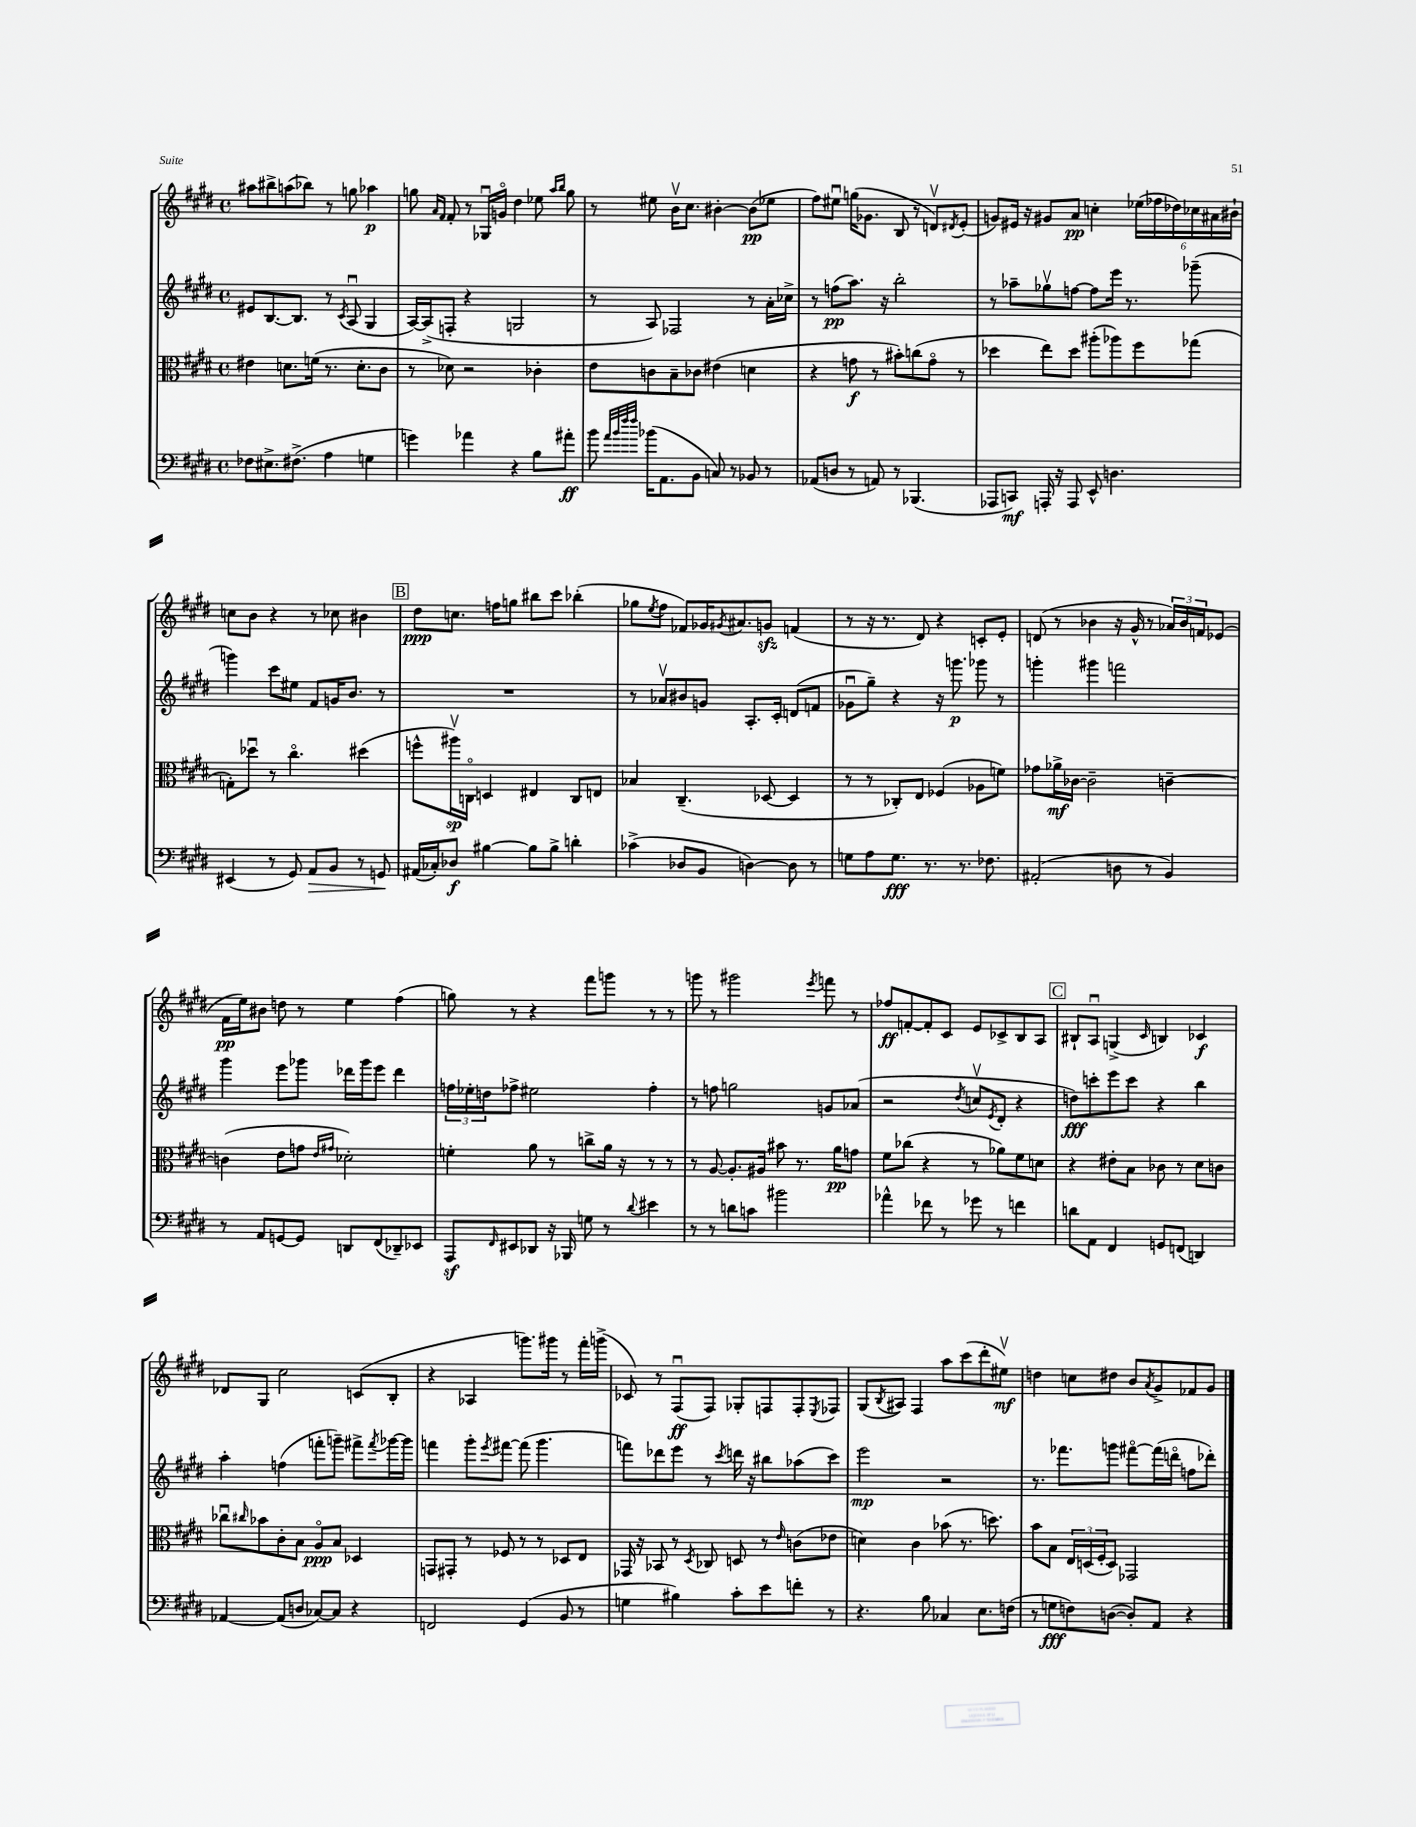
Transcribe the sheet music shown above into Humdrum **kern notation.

**kern	**kern	**kern	**kern
*staff4	*staff3	*staff2	*staff1
*clefF4	*clefC3	*clefG2	*clefG2
*k[f#c#g#d#]	*k[f#c#g#d#]	*k[f#c#g#d#]	*k[f#c#g#d#]
*M4/4	*M4/4	*M4/4	*M4/4
*met(c)	*met(c)	*met(c)	*met(c)
8F-	4e#	8e#	8aa#
8.E#^	.	[8.B	8bb#^
.	8.d	.	(8aa
(8.F#^	.	8.B]	.
.	.	.	8bb-)
.	(16f	.	.
4A	8.r	8r	8r
.	.	8qc#	.
.	.	(8Au	8gg
.	8.d'	.	.
4G	.	4G#	4aa-
.	8c#	.	.
=	=	=	=
4g)	8r	[16A)	8gg
.	.	(16A^]	.
.	.	.	16qqa
.	.	.	16qqf#
.	8d-)	8F'	8f#'
4a-	2r	4r	8r
.	.	.	16G-u
.	.	.	16go
4r	.	2G	4dd#
8B	4c-'	.	8ee-
.	.	.	16qqaa
.	.	.	16qqbb
8a#'	.	.	8gg
=	=	=	=
8b	8e	8r	8r
32qqa	.	.	.
32qqb	.	.	.
32qqff#	.	.	.
32qqff#	.	.	.
(16b-	8c	8A)	8ee#
8.AA	.	.	.
.	8B~	2F-	16bv
.	.	.	8.cc#
8BB	8c-	.	.
8C)	(4e#	.	[4b#'
8r	.	.	.
8BB-	4d	8r	(8b#]
8r	.	16a'	8ee-
.	.	16cc-^	.
=	=	=	=
(8AA-	4r	8r	8ff#)
8D	.	(8ff	8ee#u
8r	8g	8.aa)	(16gg
.	.	.	8.g-
8AA)	8r	.	.
.	.	16r	.
8r	8b#')	2bb'	8B
(4.BBB-	(8cc	.	8r
.	8go	.	8dv)
.	.	.	8qd#
.	8r	.	(8e'
=	=	=	=
8AAA-	4dd-	8r	8g)
8CC)	.	8aa-~	16e#
.	.	.	16r
16AAA'	8ee)	8gg-v	8g#
16r	.	.	.
8AAA	8dd-	[8ff	8a
8EE^^	(8aa#'	8ff]	4cc'
4.D	8aa-)	16eee	.
.	.	8.r	.
.	8ff#	.	(24ee-
.	.	.	24ff-
.	.	.	24dd-)
.	(8gg-	(8ggg-~	24cc-
.	.	.	24a#
.	.	.	24b#`
=	=	=	=
(4EE#	8G')	4ggg)	8cc
.	8dd-u	.	8b
8r	8r	8ccc#	4r
8GG#)	4.cc#o	8ee#	.
8AA	.	8f#	8r
8BB	.	16g	8cc-
.	.	8.b	.
8r	(4dd#	.	4b#
8GG	.	8r	.
=	=	=	=
(16AA#	8ff^^	1r	8dd#
16C-')	.	.	.
8D-	16aa#v)	.	8.cc
.	16Co	.	.
[4B#	4D	.	.
.	.	.	16ff
.	.	.	8gg
8B#]	4E#	.	8bb#
8B#^	.	.	8ccc#
4d'	8C	.	(4bb-'
.	8E	.	.
=	=	=	=
(4c-^	4B-	8r	8gg-
.	.	.	8qee
.	.	8a-v	8ff#
8D-	(4.C#~	8b#	8f-)
8BB	.	8g	16g-
.	.	.	8qg#
.	.	.	8.a#
[4D)	.	8.A'	.
.	[8D-	.	8g
.	.	16c#'	.
8D]	4D-]	(8d	(4f
8r	.	8f	.
=	=	=	=
8G	8r	8g-u	8r
8A	8r	8gg#~)	16r
.	.	.	8.r
8.G	8C-')	4r	.
.	8E	.	8d#)
8.r	.	.	.
.	(4F-	16r	4r
.	.	8.ggg	.
8.r	.	.	.
.	8A-	8ggg-	8c'
8.F-	.	.	.
.	8f)	8r	8e'
=	=	=	=
(2AA#'	8g-	4ggg'	(8d
.	16a-^	.	8r
.	[16c-	.	.
.	2c-~]	4ggg#	4b-
8D	.	2fff	16r
.	.	.	16g#^^
8r	.	.	8r
4BB)	[4c~	.	24a-)
.	.	.	24b-
.	.	.	24f
.	.	.	(8e-
=	=	=	=
8r	(4c]	4ggg#	16f#
.	.	.	16ee)
8AA	.	.	8b#
[8GG	8e	8eee	8dd
8GG]	8g	8ggg-	8r
.	16qqe	.	.
.	16qqg#	.	.
8DD	2d-')	16ddd-	4ee
.	.	16ggg-	.
(8FF#	.	8eee	.
8DD-~)	.	4ddd-	(4ff#
8EE-	.	.	.
=	=	=	=
8AAA	4f'	24ff	8gg)
.	.	24ee-'	.
.	.	24dd	.
16qqFF#	.	.	.
8EE#	.	8ff-^	8r
8DD-	8a	2ee#	4r
16r	8r	.	.
16BBB-	.	.	.
8G	8cc^	.	8fff#
8r	16a	.	8ggg
.	16r	.	.
8qqd#	.	.	.
4e#	8r	4ff-'	8r
.	8r	.	8r
=	=	=	=
8r	8r	8r	8ggg
8r	[8A	8ff	8r
8d	8.A']	2gg	2ggg#
8c	.	.	.
.	16A#	.	.
2b#	8b#	.	.
.	8.r	.	.
.	.	.	8qeee
.	.	8g	8fff
.	16a	.	.
.	8g	(8a-	8r
=	=	=	=
4a-^^	8f#	2r	8ff-
.	(8cc-	.	[8f'
8f-	4r	.	8f']
8r	.	.	8c#
.	.	8qdd#	.
8g-	8r	8ccv	8e
.	.	8qe	.
8r	8a-)	8d#'	8c-^
4f	8f#	4r	8B
.	8d	.	8A
=	=	=	=
8d	4r	8dd)	8B#`
8AA	.	8ccc'	8Au
4FF#	8e#'	8eee	(4G^
.	8B	8ccc	.
.	.	.	16qqc#
8GG	8c-	4r	4B)
(8FF	8r	.	.
4DD)	8d#	4bb	4c-
.	8c	.	.
=	=	=	=
[4AA-	8cc-u	4aa'	8d-
.	16qqcc#	.	.
.	8b-	.	8G#
(8AA-]	8c#'	(4ff	2cc#
8D	8B	.	.
[8C-)	8Ao	8fff'	.
8C-]	8B	8ggg~)	.
4r	4D-	8fff#^	(8c
.	.	8qfff#	.
.	.	[16ggg-	8B'
.	.	16ggg-]	.
=	=	=	=
2FF	8GG	4fff	4r
.	8GG#'	.	.
.	8r	8ggg#'	4A-
.	.	8qeee	.
.	8F-	[8fff#	.
(4GG#	8r	(8fff#]	8.ggg)
.	8r	4.ggg#	.
.	.	.	16ggg#
8BB	8D-	.	8r
8r	8E	.	16fff#'
.	.	.	(16ggg^
=	=	=	=
4G	16GG-	8fff)	8c-)
.	16r	.	.
.	8BB-	8ddd-	8r
4B#)	8r	8eee	(8F#u
.	8qD#	.	.
.	8C-	8r	8F#)
.	.	8qccc#	.
8c#'	8D	16ddd	8G-'
.	.	16r	.
8e	8r	8bb#	8F
.	16qqe	.	.
8f'	(8c	(8aa-	8F'
.	.	.	8qE
8r	8e-	8ccc#)	8F-
=	=	=	=
4.r	4d)	2eee	(8G#
.	.	.	8qB
.	.	.	8A#)
.	4c#	.	4F#
8B	.	.	.
4C-	(8b-	2r	8aa
.	8.r	.	(8ccc#
8.E	.	.	8ddd#'
.	8.dd)	.	.
.	.	.	8ee#v)
(16F	.	.	.
=	=	=	=
8r	8b	8.r	4dd
8G	8B	.	.
.	.	8.fff-	.
8F)	24E	.	8cc
.	(24D	.	.
.	24F#'	.	.
([8D	8D)	8ggg	8dd#
8D'])	2GG-	[8fff#o	8b
.	.	.	8qa
8AA	.	(16fff#]	8g#^
.	.	16dddo	.
4r	.	8ff	8f-
.	.	8ddd-')	8g#
==	==	==	==
*-	*-	*-	*-
